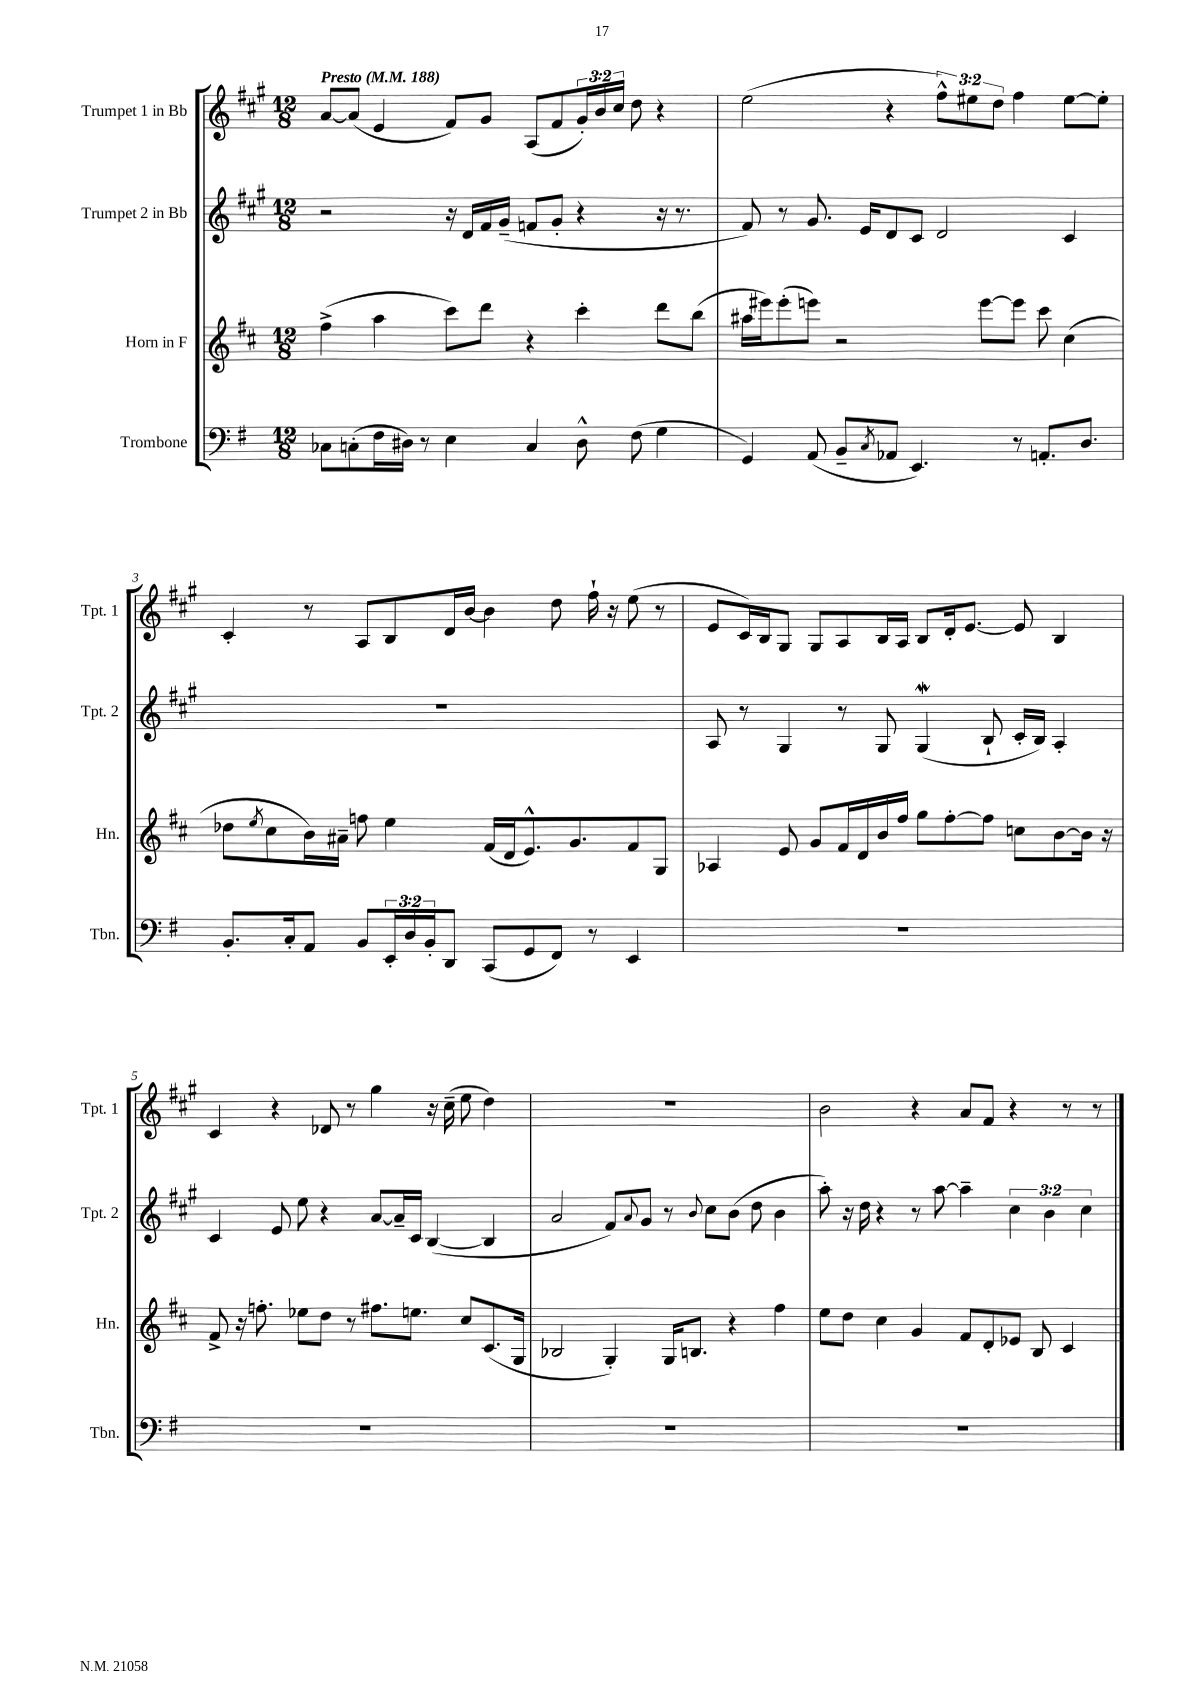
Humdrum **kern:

**kern	**kern	**kern	**kern
*staff4	*staff3	*staff2	*staff1
*clefF4	*clefG2	*clefG2	*clefG2
*k[f#]	*k[f#c#]	*k[f#c#g#]	*k[f#c#g#]
*M12/8	*M12/8	*M12/8	*M12/8
*MM188	*MM188	*MM188	*MM188
8C-	(4ff#^	2r	[8a
(8C'	.	.	(8a]
16F#	4aa	.	4e
16D#)	.	.	.
8r	.	.	.
4E	8ccc#)	16r	8f#)
.	.	16d	.
.	8ddd	16f#	8g#
.	.	(16g#~	.
4C	4r	8f	(8A
.	.	8g#'	8f#
8D#^^	4ccc#'	4r	24g#')
.	.	.	24b
.	.	.	24cc#
(8F#	.	.	8dd
4G	8ddd	16r	4r
.	.	8.r	.
.	(8bb	.	.
=	=	=	=
4GG)	16aa#	8f#)	(2ee
.	16eee#)	.	.
.	(8eee#'	8r	.
(8AA	8eee)	8.g#	.
8BB~	2r	.	.
.	.	16e	.
8qC	.	.	.
8AA-	.	8d	4r
4.EE)	.	8c#	.
.	.	2d	12ff#^^)
.	.	.	12ee#
.	[8eee	.	.
.	.	.	12dd
8r	8eee]	.	4ff#
8.AA'	8ccc#	.	.
.	(4cc#	4c#	[8ee#
8.D	.	.	.
.	.	.	8ee#']
=	=	=	=
8.BB'	8dd-	1.r	4c#'
.	8qee	.	.
.	8cc#	.	.
16C'	.	.	.
8AA	16b)	.	8r
.	16a#~	.	.
8BB	8ff	.	8A
24EE'	4ee	.	8B
24D	.	.	.
24BB'	.	.	.
8DD	.	.	16d
.	.	.	[16b
(8CC	(16f#	.	4b]
.	16d	.	.
8GG	8.e^^)	.	.
8FF#)	.	.	8dd
.	8.g	.	.
8r	.	.	16ff#`
.	.	.	16r
4EE	8f#	.	(8ee
.	8G	.	8r
=	=	=	=
1.r	4A-	8A	8e
.	.	8r	16c#)
.	.	.	16B
.	8e	4G#	8G#
.	8g	.	8G#
.	16f#	8r	8A
.	16d	.	.
.	16b	8G#	16B
.	16ff#	.	16A
.	8gg	(4G#	8B
.	[8ff#'	.	16d'
.	.	.	[8.e
.	8ff#]	8B`	.
.	8cc	16c#'	8e]
.	.	16B)	.
.	[8b	4A'	4B
.	16b]	.	.
.	16r	.	.
=	=	=	=
1.r	8f#^	4c#	4c#
.	16r	.	.
.	8.ff'	.	.
.	.	8e	4r
.	8ee-	8ee	.
.	8dd	4r	8d-
.	8r	.	8r
.	8.ff#	[8a	4gg#
.	.	16a~]	.
.	8.ee	16c#	.
.	.	([4B	16r
.	.	.	(16cc#~
.	8cc#	.	8ee
.	(8.c#	4B]	4dd)
.	16G	.	.
=	=	=	=
1.r	2B-	2a	1.r
.	4G')	8f#)	.
.	.	8qqa	.
.	.	8g#	.
.	16G	8r	.
.	8.B	.	.
.	.	8qqb	.
.	.	8cc#	.
.	4r	(8b	.
.	.	8dd	.
.	4ff#	4b	.
=	=	=	=
1.r	8ee	8aa')	2b
.	8dd	16r	.
.	.	16dd	.
.	4cc#	4r	.
.	4g	8r	4r
.	.	[8aa	.
.	8f#	4aa~]	8a
.	8d'	.	8f#
.	8e-	6cc#	4r
.	8B	.	.
.	.	6b	.
.	4c#	.	8r
.	.	6cc#	.
.	.	.	8r
==	==	==	==
*-	*-	*-	*-
